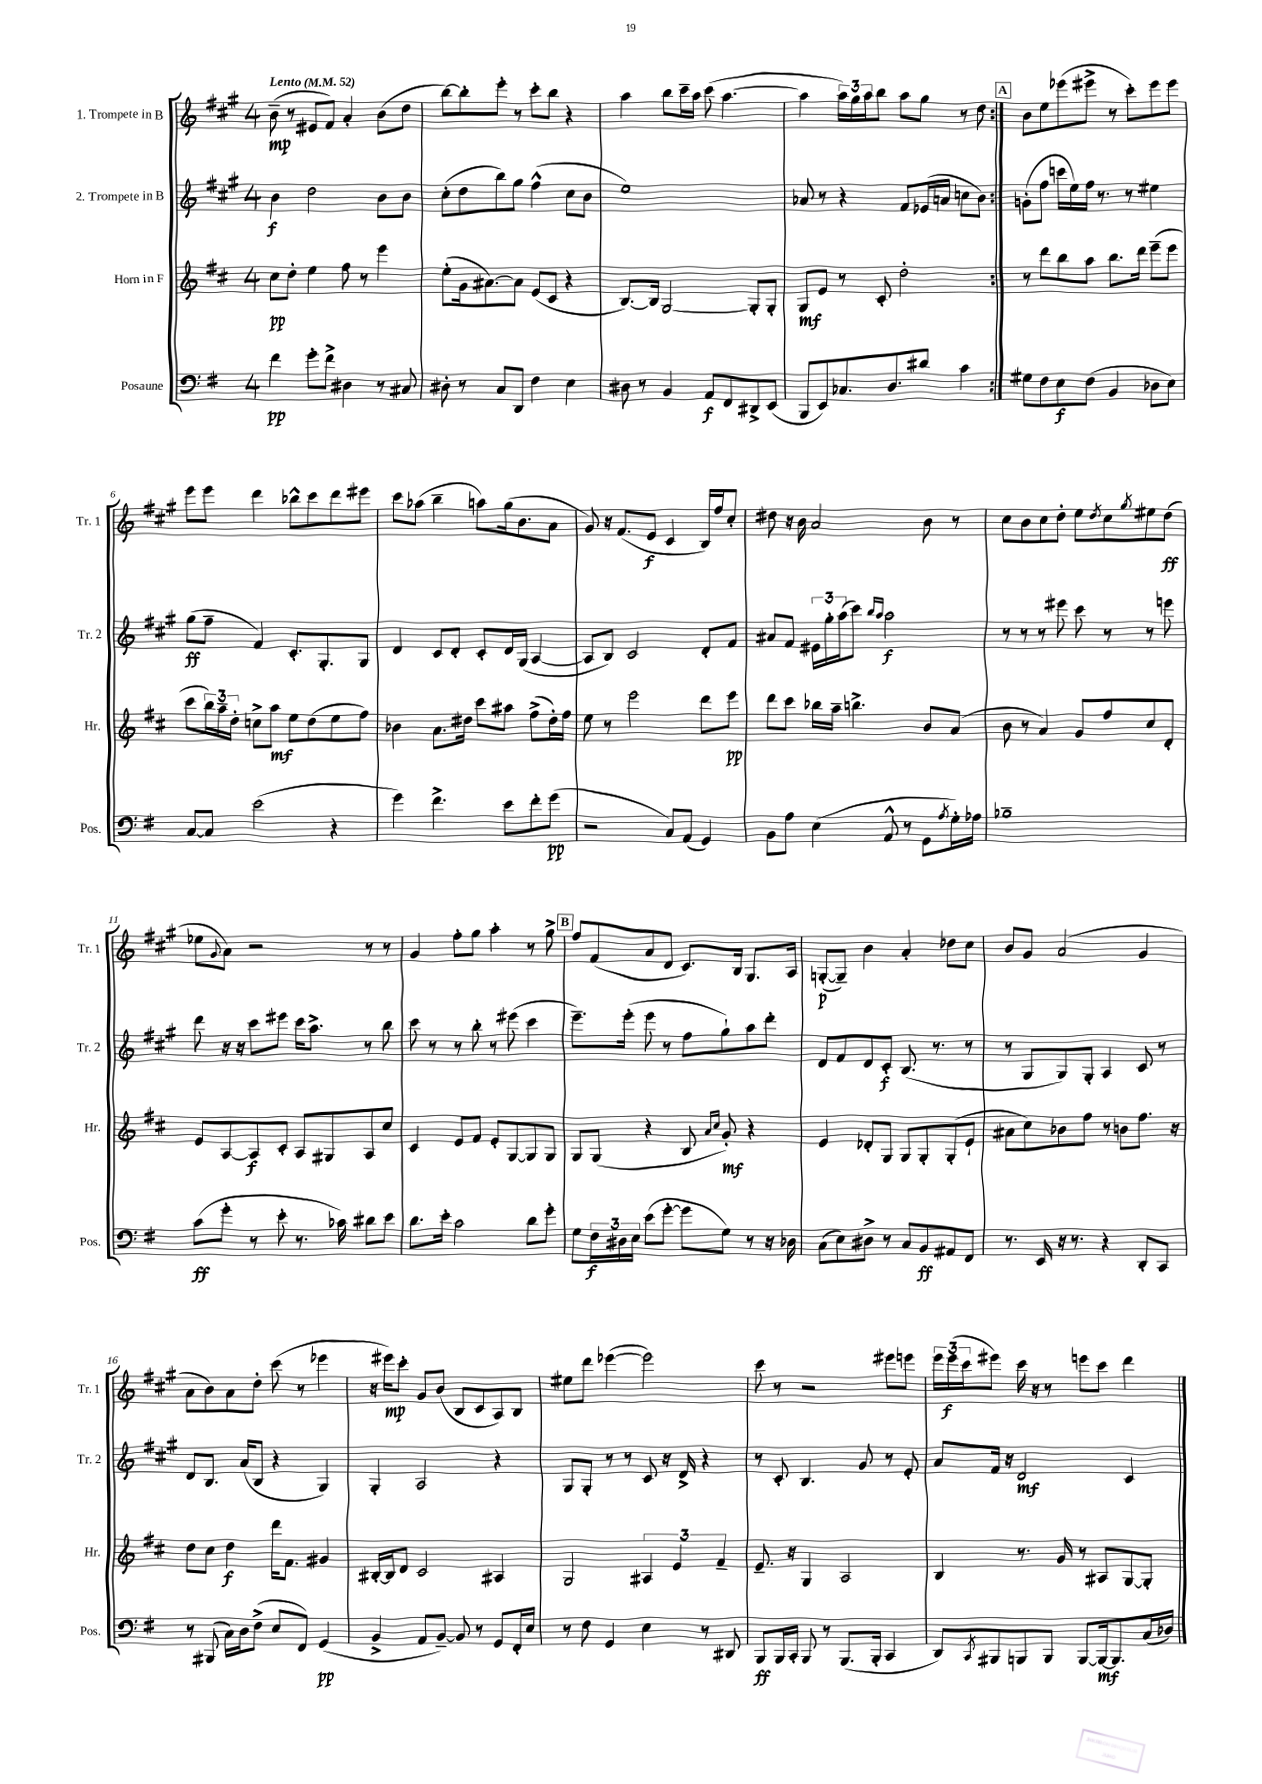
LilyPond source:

<<
\new StaffGroup <<
\new Staff = "s0" \with { instrumentName = "1. Trompete in B" shortInstrumentName = "Tr. 1" } {
    \clef treble \key a \major \once \override Staff.TimeSignature.style = #'single-digit \time 4/4 \tempo "Lento" 4 = 52
    \repeat volta 2 { b'8--\mp( r8 eis'8 fis'8) a'4-. b'8( d''8 |
    b''8~) b''8-. e'''8-. r8 cis'''8-. b''8 r4 |
    a''4 b''8 cis'''16-- a''16 cis'''8( a''4.~ |
    a''4 \tuplet 3/2 { a''16) gis''16 a''16 } b''8 a''8 gis''8 r8 d''8 | }
    \mark \markup { \box "A" } b'8 e''8 ees'''8( eis'''8-> r8 cis'''8-.) eis'''8 eis'''8 |
    e'''8 e'''8 d'''4 bes''8-^ cis'''8 d'''8 eis'''8 |
    cis'''8 aes''8( b''4-- a''8) gis''16( b'8. a'8 |
    gis'8) r16 fis'8.( e'8\f cis'4 b16) fis''16 cis''8-. |
    dis''8 r16 b'16 a'2 b'8 r8 |
    cis''8 b'8 cis''8 d''8-. e''8 \acciaccatura { d''8 } cis''8 \acciaccatura { gis''8 } eis''8 d''8\ff( |
    ees''8 \appoggiatura { gis'8 } a'8) r2 r8 r8 |
    gis'4 fis''8-. gis''8 a''4-. r8 gis''8-> |
    \mark \markup { \box "B" } fis''8 fis'8( a'8 d'8 cis'8.) b16 gis8. a16 |
    g8~-.\p( g8--) b'4 a'4-. des''8 cis''8 |
    b'8 gis'8 a'2( gis'4 |
    a'8 b'8) a'8 d''8-. cis'''8( r8 ees'''4 |
    r16 eis'''16\mp) cis'''8-. gis'8 b'8( b8 cis'8 a8) b8 |
    eis''8 d'''8 ees'''4~( ees'''2) |
    cis'''8 r8 r2 eis'''8 e'''8 |
    \tuplet 3/2 { e'''16 e'''16\f( cis'''16 } eis'''8) cis'''16 r16 r8 e'''8 cis'''8 d'''4 \bar "|." |
}
\new Staff = "s1" \with { instrumentName = "2. Trompete in B" shortInstrumentName = "Tr. 2" } {
    \clef treble \key a \major \once \override Staff.TimeSignature.style = #'single-digit \time 4/4
    \repeat volta 2 { b'4\f d''2 b'8 b'8 |
    cis''8-.( d''8 b''8) gis''8 fis''4-^( cis''8 b'8 |
    e''1) |
    aes'8 r8 r4 fis'8 ees'16( a'16 c''8 b'8) | }
    \mark \markup { \box "A" } g'8-.( fis''8 c'''16 e''16) fis''16 r8. r8 eis''4 |
    gis''8\ff( fis''8-- fis'4) cis'8.-. gis8.-. gis8 |
    d'4 cis'8 d'8-. cis'8-. d'16 gis16( a4~ |
    a8 b8) cis'2 d'8-. fis'8 |
    ais'8 fis'8 \tuplet 3/2 { eis'16 gis''16-. a''16( } cis'''8) \grace { b''16 a''16 } a''2\f |
    r8 r8 r8 eis'''8 cis'''8 r8 r8 e'''8 |
    d'''8 r16 r16 cis'''8 eis'''8 cis'''16 a''8.-> r8 b''8 |
    cis'''8 r8 r8 b''8-. r8 eis'''8( cis'''4 |
    \mark \markup { \box "B" } e'''8.--) e'''16-.( e'''8 r8 fis''8 gis''8-!) a''8 d'''8-. |
    d'8 fis'8 d'8 cis'8-.\f b8.( r8. r8 |
    r8 gis8 gis8) gis8-. a4 cis'8 r8 |
    d'8 b8. a'16( b8 r4 gis4) |
    gis4-. a2 r4 |
    gis8 gis8-. r8 r8 cis'8 r16 d'16-> r4 |
    r8 cis'8-. b4. gis'8 r8 e'8-. |
    a'8 fis'16 r16 d'2\mf cis'4 \bar "|." |
}
\new Staff = "s2" \with { instrumentName = "Horn in F" shortInstrumentName = "Hr." } {
    \clef treble \key d \major \once \override Staff.TimeSignature.style = #'single-digit \time 4/4
    \repeat volta 2 { cis''8\pp d''8-. e''4 fis''8 r8 e'''4 |
    e''8-.( g'16 ais'8.~) ais'8 e'8( cis'8 r4 |
    b8.~) b16 g2~ g8-. g8-. |
    g8\mf e'8 r8 cis'8-. d''2-. | }
    \mark \markup { \box "A" } r8 d'''8 b''8 a''8 b''8. d'''16 e'''8--( e'''8 |
    cis'''8 \tuplet 3/2 { b''16) a''16-- d''16-. } c''8-> a''8\mf e''8 d''8( e''8 fis''8) |
    bes'4 a'8. dis''16 cis'''8 ais''8 fis''8->( dis''16-.) fis''16 |
    e''8 r8 e'''2 d'''8 e'''8\pp |
    d'''8 cis'''8 bes''16 a''16-- b''4.-> b'8 a'8( |
    b'8 r8 a'4) g'8 fis''8 cis''8 d'8-. |
    e'8 a8~ a8\f cis'8-. a8 gis8 a8 cis''8 |
    cis'4 e'8 fis'8 e'8-. g8~ g8 g8 |
    \mark \markup { \box "B" } g8 g8( r4 b8 \grace { a'16 cis''16 } g'8-.\mf) r4 |
    e'4 des'8-. g8 g8 g8-. g8-.( e'8-! |
    ais'8 cis''8) bes'8 fis''8 r8 b'8 fis''8. r16 |
    d''8 cis''8 d''4\f d'''16 fis'8. gis'4 |
    bis16~-. bis16 d'8 cis'2 ais4 |
    g2 \tuplet 3/2 { ais4 e'4 fis'4-- } |
    e'8.-- r16 g4 a2 |
    b4 r8. g'16 r8 ais8 g8~ g8-. \bar "|." |
}
\new Staff = "s3" \with { instrumentName = "Posaune" shortInstrumentName = "Pos." } {
    \clef bass \key g \major \once \override Staff.TimeSignature.style = #'single-digit \time 4/4
    \repeat volta 2 { fis'4\pp g'8-. fis'8-> dis4 r8 cis8 |
    dis8-. r8 c8 d,8 fis4 e4 |
    dis8 r8 b,4 a,8\f fis,8 dis,8-> e,8( |
    b,,8 e,8) ces8. d8. dis'8 c'4 | }
    \mark \markup { \box "A" } gis8 fis8 e8\f fis8( b,4 des8 e8) |
    c8~ c8 e'2( r4 |
    g'4) fis'4.-> e'8 fis'8-. g'8\pp( |
    r2 c8) a,8( g,4) |
    b,8 a8 e4( a,8-^ r8 g,8 \acciaccatura { a8 } g16-.) aes16 |
    bes1-- |
    c'8\ff( g'8-. r8 e'8-. r8. ces'16) dis'8 e'8 |
    d'8. e'16-. c'2 d'8 g'8-. |
    \mark \markup { \box "B" } g8 \tuplet 3/2 { fis16\f dis16 e16 } e'8( g'8~-. g'8 g8) r8 r16 des16 |
    c8( e8) dis8-> r8 c8 b,8\ff ais,8 fis,8 |
    r8. e,16 r16 r8. r4 d,8-. c,8 |
    r8 bis,,8( c16) d16 fis8->( e8 fis,8) g,4\pp( |
    b,4-> a,8 b,8~--) b,8 r8 g,8 fis,16-. e16 |
    r8 fis8 g,4 e4 r8 dis,8 |
    b,,8\ff b,,16 c,16-. b,,8 r8 b,,8.( b,,16-. c,4 |
    d,8) \acciaccatura { c,8 } bis,,8 b,,8 b,,8 b,,8~ b,,16~\mf b,,8. c16( des16) \bar "|." |
}
>>
>>
